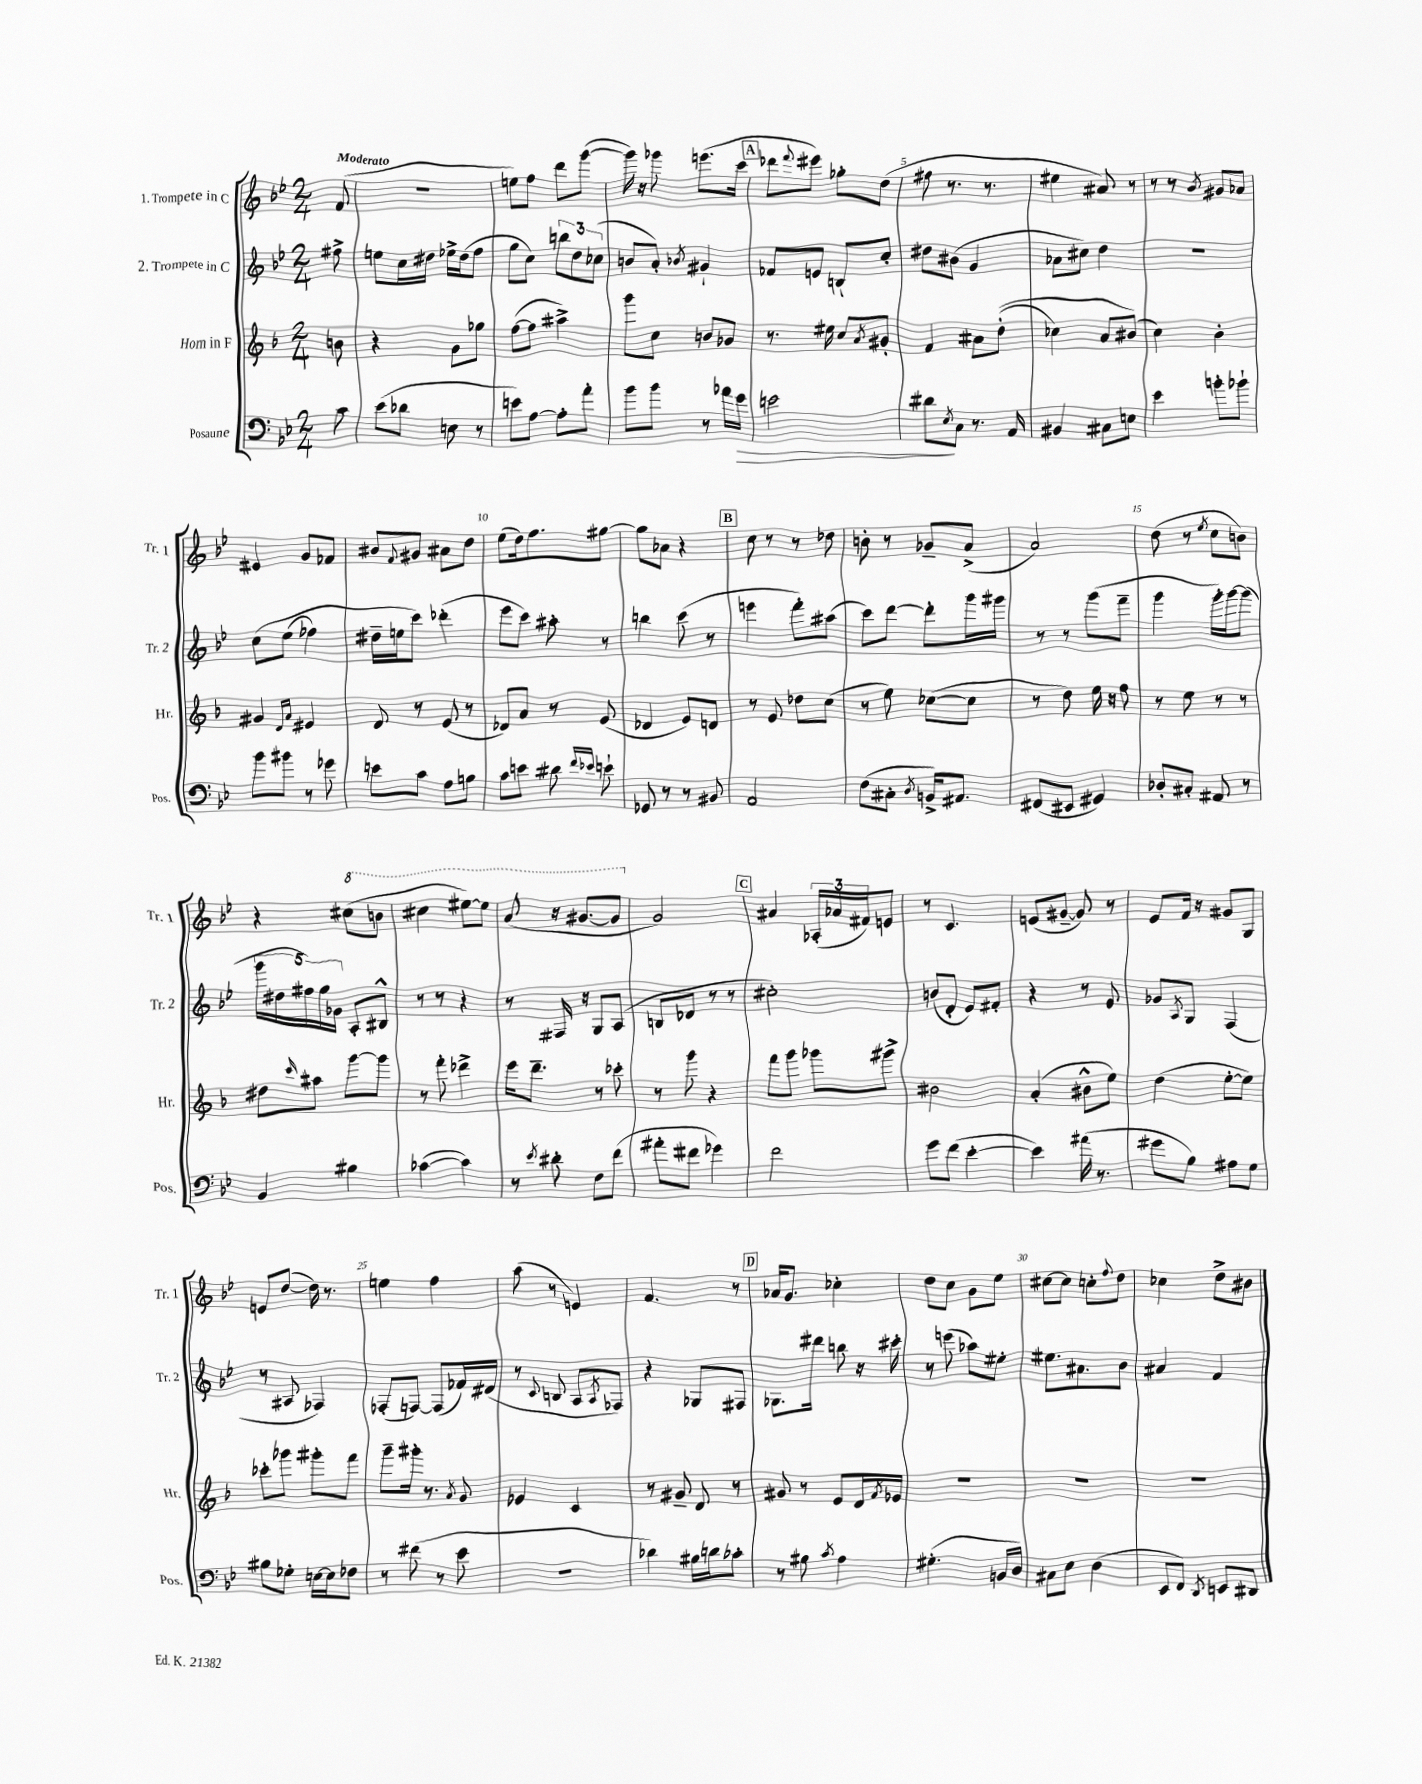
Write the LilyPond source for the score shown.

<<
\new StaffGroup <<
\new Staff = "s0" \with { instrumentName = "1. Trompete in C" shortInstrumentName = "Tr. 1" } {
    \clef treble \key bes \major \numericTimeSignature \time 2/4 \partial 8 \tempo "Moderato"
    f'8( |
    r2 |
    e''8) f''8 d'''8 g'''8~( |
    g'''16) r16 ges'''8 e'''8.( c'''16 |
    \mark \markup { \box "A" } des'''8 \appoggiatura { f'''8 } eis'''8) ges''8-. d''8( |
    fis''8 r8. r8. |
    eis''4 ais'8) r8 |
    r8 r8 \acciaccatura { bes'8 } gis'8 aes'8 |
    eis'4 g'8 fes'8 |
    bis'8 \appoggiatura { f'8 } gis'8 ais'8 d''8 |
    ees''8( d''16) f''8. gis''8~ |
    gis''8 aes'8 r4 |
    \mark \markup { \box "B" } c''8 r8 r8 des''8 |
    b'8-. r8 ges'8-- a'8->( |
    a'2) |
    d''8( r8 \acciaccatura { ees''8 } c''8 b'8) |
    r4 \ottava #1 cis'''8( b''8 |
    cis'''4 eis'''8~) eis'''8 |
    a''8( r16 gis''8.~ gis''8 \ottava #0 |
    g'2) |
    \mark \markup { \box "C" } ais'4 \tuplet 3/2 { aes16-.( aes'16 fis'16) } e'8 |
    r8 c'4. |
    e'8( gis'8~-- gis'8) r8 |
    ees'8 f'16 r16 gis'8 g8 |
    e'8 d''8~( d''16) r8. |
    e''4 f''4 |
    a''8( r8 e'4) |
    f'4. r8 |
    \mark \markup { \box "D" } aes'16 g'8. ces''4-. |
    d''8 c''8 g'8 ees''8 |
    cis''8~ cis''8 c''8-. \appoggiatura { f''8 } d''8 |
    ces''4 d''8-> bis'8 \bar "|." |
}
\new Staff = "s1" \with { instrumentName = "2. Trompete in C" shortInstrumentName = "Tr. 2" } {
    \clef treble \key bes \major \numericTimeSignature \time 2/4 \partial 8
    fis''8-> |
    e''8 c''16 dis''16 ees''16-> dis''16( f''8 |
    g''8 c''8) \tuplet 3/2 { b''8 d''8 ces''8( } |
    b'8 a'8-.) \acciaccatura { bes'8 } gis'4-! |
    \mark \markup { \box "A" } fes'8 e'8 b8-! c''8-. |
    dis''8 bis'8( g'4 |
    aes'8 cis''8) d''4 |
    r2 |
    c''8\( ees''8( fes''4) |
    dis''16-- e''16 c'''8\) des'''4-.( |
    ees'''8 c'''8) ais''8-. r8 |
    b''4 c'''8( r8 |
    \mark \markup { \box "B" } e'''4 f'''8-.) ais''8( |
    c'''8) d'''8~ d'''8-. g'''16 gis'''16 |
    r8 r8 g'''8( f'''8-- |
    g'''4 g'''16-.) g'''16~ g'''8( |
    \tuplet 5/4 { g'''16 dis''16 fis''16) g''16 ges'16 } a8-. bis8-^ |
    r8 r8 r4 |
    r8 fis16 r16 g8 a8( |
    b8 des'8 r8 r8 |
    \mark \markup { \box "C" } cis''2-.) |
    b'8( d'8-. ees'8) fis'8-. |
    r4 r8 ees'8 |
    ges'8 \acciaccatura { a8 } g8 f4( |
    r8 ais8 fes4) |
    fes8-.( f8~) f8( fes'16) dis'16( |
    r8 \appoggiatura { c'8 } b8 a8 \acciaccatura { a8 } fes8) |
    r4 ges8 fis8 |
    \mark \markup { \box "D" } ges8. dis'''16 b''8 r16 cis'''16-. |
    r8 e'''8( aes''8) eis''8-. |
    eis''8. ais'8. bes'8 |
    ais'4 f'4 \bar "|." |
}
\new Staff = "s2" \with { instrumentName = "Horn in F" shortInstrumentName = "Hr." } {
    \clef treble \key f \major \numericTimeSignature \time 2/4 \partial 8
    b'8 |
    r4 g'8 ges''8 |
    f''8~( f''8 ais''4->) |
    g'''8 c''8 b'8 ges'8 |
    \mark \markup { \box "A" } r8. eis''16 c''8 \acciaccatura { a'8 } gis'8-. |
    f'4 ais'8 d''8-.(\( |
    ces''4) a'8 bis'8(\) |
    c''4) bes'4-. |
    gis'4 \grace { d'16 a'16 } eis'4 |
    d'8 r8 e'8( r8 |
    des'8) a'8 r8 e'8( |
    des'4 e'8) d'8 |
    \mark \markup { \box "B" } r8 e'8 des''8 c''8( |
    r8 e''8) ces''8~( ces''8 |
    r8 d''8) e''16 r16 f''8 |
    r8 e''8 r8 r8 |
    dis''8 \grace { c'''16 } ais''8 g'''8~ g'''8 |
    r8 f'''8-. des'''4-> |
    e'''16 d'''8.-- r8 ces'''8-. |
    r8 g'''8 r4 |
    \mark \markup { \box "C" } f'''8 g'''8 ges'''8 gis'''8-> |
    bis'2 |
    a'4-.( bis'8-^ e''8) |
    d''4( e''8~-. e''8) |
    ces'''8-. ges'''8 gis'''8-. f'''8 |
    g'''8-- gis'''16-. r8. \acciaccatura { a'8 } g'8 |
    ees'4 c'4 |
    r8 gis'8-- d'8 r8 |
    \mark \markup { \box "D" } gis'8 r8 e'8 d'16 \acciaccatura { f'8 } ees'16 |
    R2 |
    R2 |
    R2 \bar "|." |
}
\new Staff = "s3" \with { instrumentName = "Posaune" shortInstrumentName = "Pos." } {
    \clef bass \key bes \major \numericTimeSignature \time 2/4 \partial 8
    c'8 |
    ees'8( des'8 e8 r8 |
    e'8) a8~ a8-. a'8-. |
    bes'8 bes'8 r8 aes'16 g'16\> |
    \mark \markup { \box "A" } e'2 |
    dis'8\! \acciaccatura { ees8 } c8 r8. a,16 |
    bis,4 cis8 e8 |
    ees'4 b'8-. bes'8-! |
    bes'8 bis'8 r8 ges'8 |
    e'8 c'8 a8 b8 |
    c'8 e'8 dis'8 \grace { f'16 ees'16 } e'8-! |
    ges,8 r8 r8 bis,8 |
    \mark \markup { \box "B" } a,2 |
    f8( cis8-. \acciaccatura { d8 } b,16->) ais,8. |
    fis,8( eis,8 gis,4) |
    des8-. cis8-. ais,8 r8 |
    bes,4 bis4 |
    ces'4~( ces'4) |
    r8 \acciaccatura { ees'8 } dis'8-. f8 f'8( |
    ais'8-. fis'8 ges'4) |
    \mark \markup { \box "C" } f'2 |
    g'8 f'8( ees'4~-. |
    ees'4) ais'16( r8. |
    gis'8 bes8) ais8 g8 |
    bis8 ges8-. e16~ e16 fes8 |
    r8 fis'8( r8 ees'8 |
    R2 |
    des'4) bis16 d'16 ces'8-. |
    \mark \markup { \box "D" } r8 bis8 \acciaccatura { c'8 } a4 |
    gis4.-.( b,16 d16) |
    cis8 ees8 d4( |
    ees,8 f,8) \acciaccatura { d,8 } e,8 dis,8 \bar "|." |
}
>>
>>
\layout { \context { \Score \override BarNumber.break-visibility = ##(#f #t #t) barNumberVisibility = #(every-nth-bar-number-visible 5) } }
